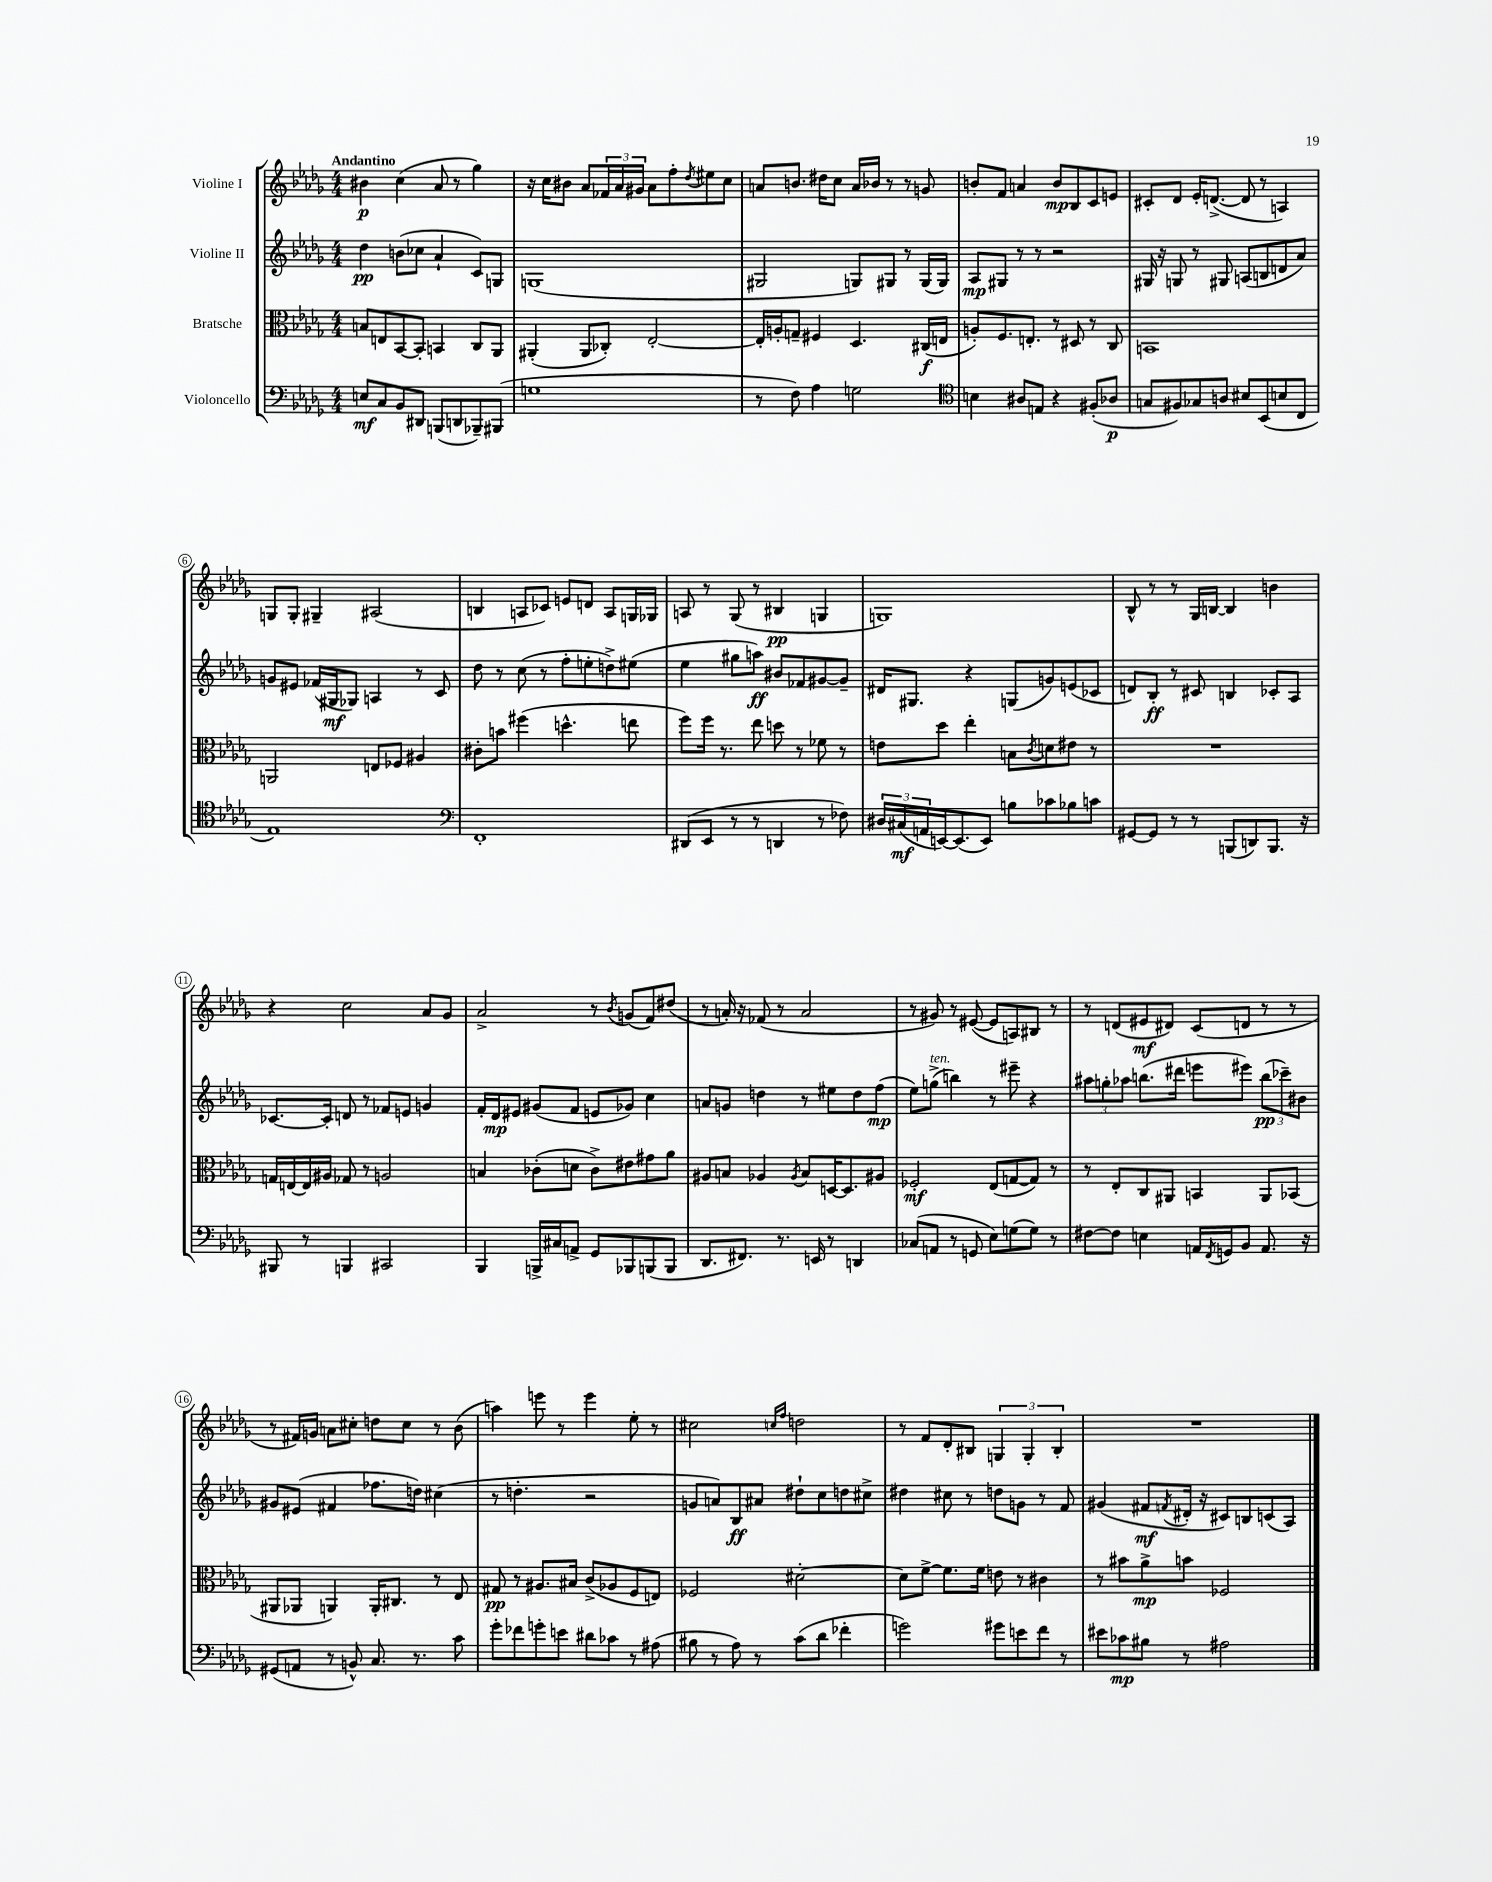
<<
\new StaffGroup <<
\new Staff = "s0" \with { instrumentName = "Violine I" } {
    \clef treble \key des \major \numericTimeSignature \time 4/4 \tempo "Andantino"
    bis'4\p c''4( aes'8 r8 ges''4) |
    r16 c''16 bis'8 aes'8 \tuplet 3/2 { fes'16 aes'16 gis'16 } aes'8 f''8-. \acciaccatura { des''8 } eis''8 c''8 |
    a'8 b'8. dis''16 c''8 a'16 bes'16 r8 r8 g'8 |
    b'8-. f'8 a'4 b'8\mp bes8 c'8 e'8 |
    cis'8-. des'8 ees'16-. d'8.~->( d'8 r8 a4) |
    g8 g8-. gis4-- ais2( |
    b4 a8 ces'8) e'8 d'8 a8 g16 ges16 |
    a8 r8 ges8( r8 bis4\pp g4 |
    g1) |
    bes8-^ r8 r8 ges16 b16~ b4 b'4 |
    r4 c''2 aes'8 ges'8 |
    aes'2-> r8 \acciaccatura { bes'8 } g'8( f'8) dis''8( |
    r8 a'16-.) r16 fes'8( r8 a'2 |
    r8 gis'8) r8 eis'8~( eis'8 a8) bis8 r8 |
    r8 d'8( eis'8\mf dis'8) c'8( d'8 r8 r8 |
    r8 fis'16) g'16 a'8 cis''8-. d''8 cis''8 r8 bes'8( |
    a''4) e'''8 r8 e'''4 ees''8-. r8 |
    cis''2 \grace { c''16 f''16 } d''2 |
    r8 f'8 des'8-. bis8 \tuplet 3/2 { g4 g4-. bis4-. } |
    R1 \bar "|." |
}
\new Staff = "s1" \with { instrumentName = "Violine II" } {
    \clef treble \key des \major \numericTimeSignature \time 4/4
    des''4\pp b'8( ces''8 aes'4-! c'8) g8 |
    g1( |
    gis2 g8) gis8 r8 gis16( gis16) |
    aes8\mp gis8 r8 r8 r2 |
    gis16 r16 g8 r8 gis8 a8( b8 d'8 aes'8) |
    g'8 eis'8 fes'16( gis16\mf ges8) a4 r8 c'8 |
    des''8 r8 c''8( r8 f''8-. e''8-. d''8->) eis''8( |
    ees''4 gis''8 a''8\ff) bis'8 fes'8 gis'8~ gis'8-- |
    dis'16 gis8. r4 g8( g'8) e'8( ces'8 |
    d'8) bes8-.\ff r8 cis'8 b4 ces'8-. aes8 |
    ces'8.~ ces'16-. d'8 r8 fes'8 e'8 g'4 |
    f'16-. des'16\mp eis'8 gis'8( f'8 e'8 ges'8) c''4 |
    a'8 g'8 d''4 r8 eis''8 d''8 f''8\mp( |
    ees''8) g''8->^\markup { \italic "ten." }( b''4) r8 eis'''8-- r4 |
    \tuplet 3/2 { ais''8 g''8-. aes''8 } b''8.( dis'''16 e'''8 eis'''8) \tuplet 3/2 { b''8\pp( ces'''8--) bis'8 } |
    gis'8 eis'8( fis'4 fes''8. d''16) cis''4( |
    r8 d''4.-. r2 |
    g'8 a'8) bes8\ff ais'8 dis''8-! c''8 d''8 cis''8-> |
    dis''4 cis''8 r8 d''8 g'8 r8 f'8 |
    gis'4( fis'8\mf \acciaccatura { f'8 } dis'16-. r16 cis'8) b8 c'8( aes8) \bar "|." |
}
\new Staff = "s2" \with { instrumentName = "Bratsche" } {
    \clef alto \key des \major \numericTimeSignature \time 4/4
    b8 e8 bes,8~ bes,8-. b,4 c8 aes,8 |
    ais,4-.( ais,8 ces8-.) ees2~-. |
    ees16-. a16-. g8-- fis4 des4. cis16\f( e16 |
    a8-.) f8. e8.-. r8 dis8 r8 c8 |
    b,1 |
    a,2 e8 fes8 ais4 |
    cis'8-. b'8 fis''4( d''4.-^ e''8 |
    f''8) f''16 r8. ees''8 d''8 r8 fes'8 r8 |
    e'8 des''8 ees''4-. b8 \acciaccatura { c'8 } d'8 eis'8 r8 |
    R1 |
    g16 e16~ e16 ais16 ges8 r8 a2 |
    b4 ces'8-.( d'8 ces'8->) eis'8 gis'8 aes'8 |
    ais8 b8 aes4 \acciaccatura { aes8 } b8 d16~ d8. ais8 |
    fes2-.\mf ees8( g8~ g8) r8 |
    r8 ees8-. c8 ais,8 b,4 ais,8 bes,8( |
    ais,8 aes,8 a,4) a,16-. cis8. r8 ees8 |
    gis8\pp r8 ais8. bis16 c'8->( aes8 f8 e8) |
    fes2 dis'2~-. |
    dis'8 f'8~-> f'8. f'16 e'8 r8 cis'4 |
    r8 bis'8 aes'8->\mp b'8 fes2 \bar "|." |
}
\new Staff = "s3" \with { instrumentName = "Violoncello" } {
    \clef bass \key des \major \numericTimeSignature \time 4/4
    e8\mf c8 bes,8 dis,8 b,,8( d,8 bes,,8--) bis,,8( |
    g1 |
    r8 f8) aes4 g2 |
    \clef tenor b4 ais8 e8 r4 fis8-.( aes8\p |
    g8 fis8) ges8 a8 bis8 bes,8( b8 c8 |
    ees1) |
    \clef bass f,1-. |
    dis,8( ees,8 r8 r8 d,4 r8 fes8) |
    \tuplet 3/2 { dis16 cis16\mf( a,16 } e,16~) e,8.( e,8) b8 ces'8 bes8 c'8 |
    gis,8~ gis,8 r8 r8 b,,8( d,8) b,,8. r16 |
    bis,,8 r8 b,,4 cis,2 |
    bes,,4 b,,16-> cis16 a,8-> ges,8 bes,,8 b,,8( b,,8 |
    des,8. fis,8.) r8. e,16 r8 d,4 |
    ces8( a,8 r8 g,8 ees8) g8( g8) r8 |
    fis8~ fis8 e4 a,16 \acciaccatura { f,8 } g,16 bes,8 a,8. r16 |
    gis,8( a,8 r8 b,8-^) c8. r8. c'8 |
    ges'8-. fes'8 g'8-. e'8 dis'8 ces'8 r8 ais8( |
    bis8 r8 aes8) r8 c'8( des'8 fes'4-. |
    g'2) gis'8 e'8 f'8 r8 |
    eis'8 ces'8\mp bis8 r8 ais2 \bar "|." |
}
>>
>>
\layout { \context { \Score \override BarNumber.stencil = #(make-stencil-circler 0.1 0.3 ly:text-interface::print) } }
